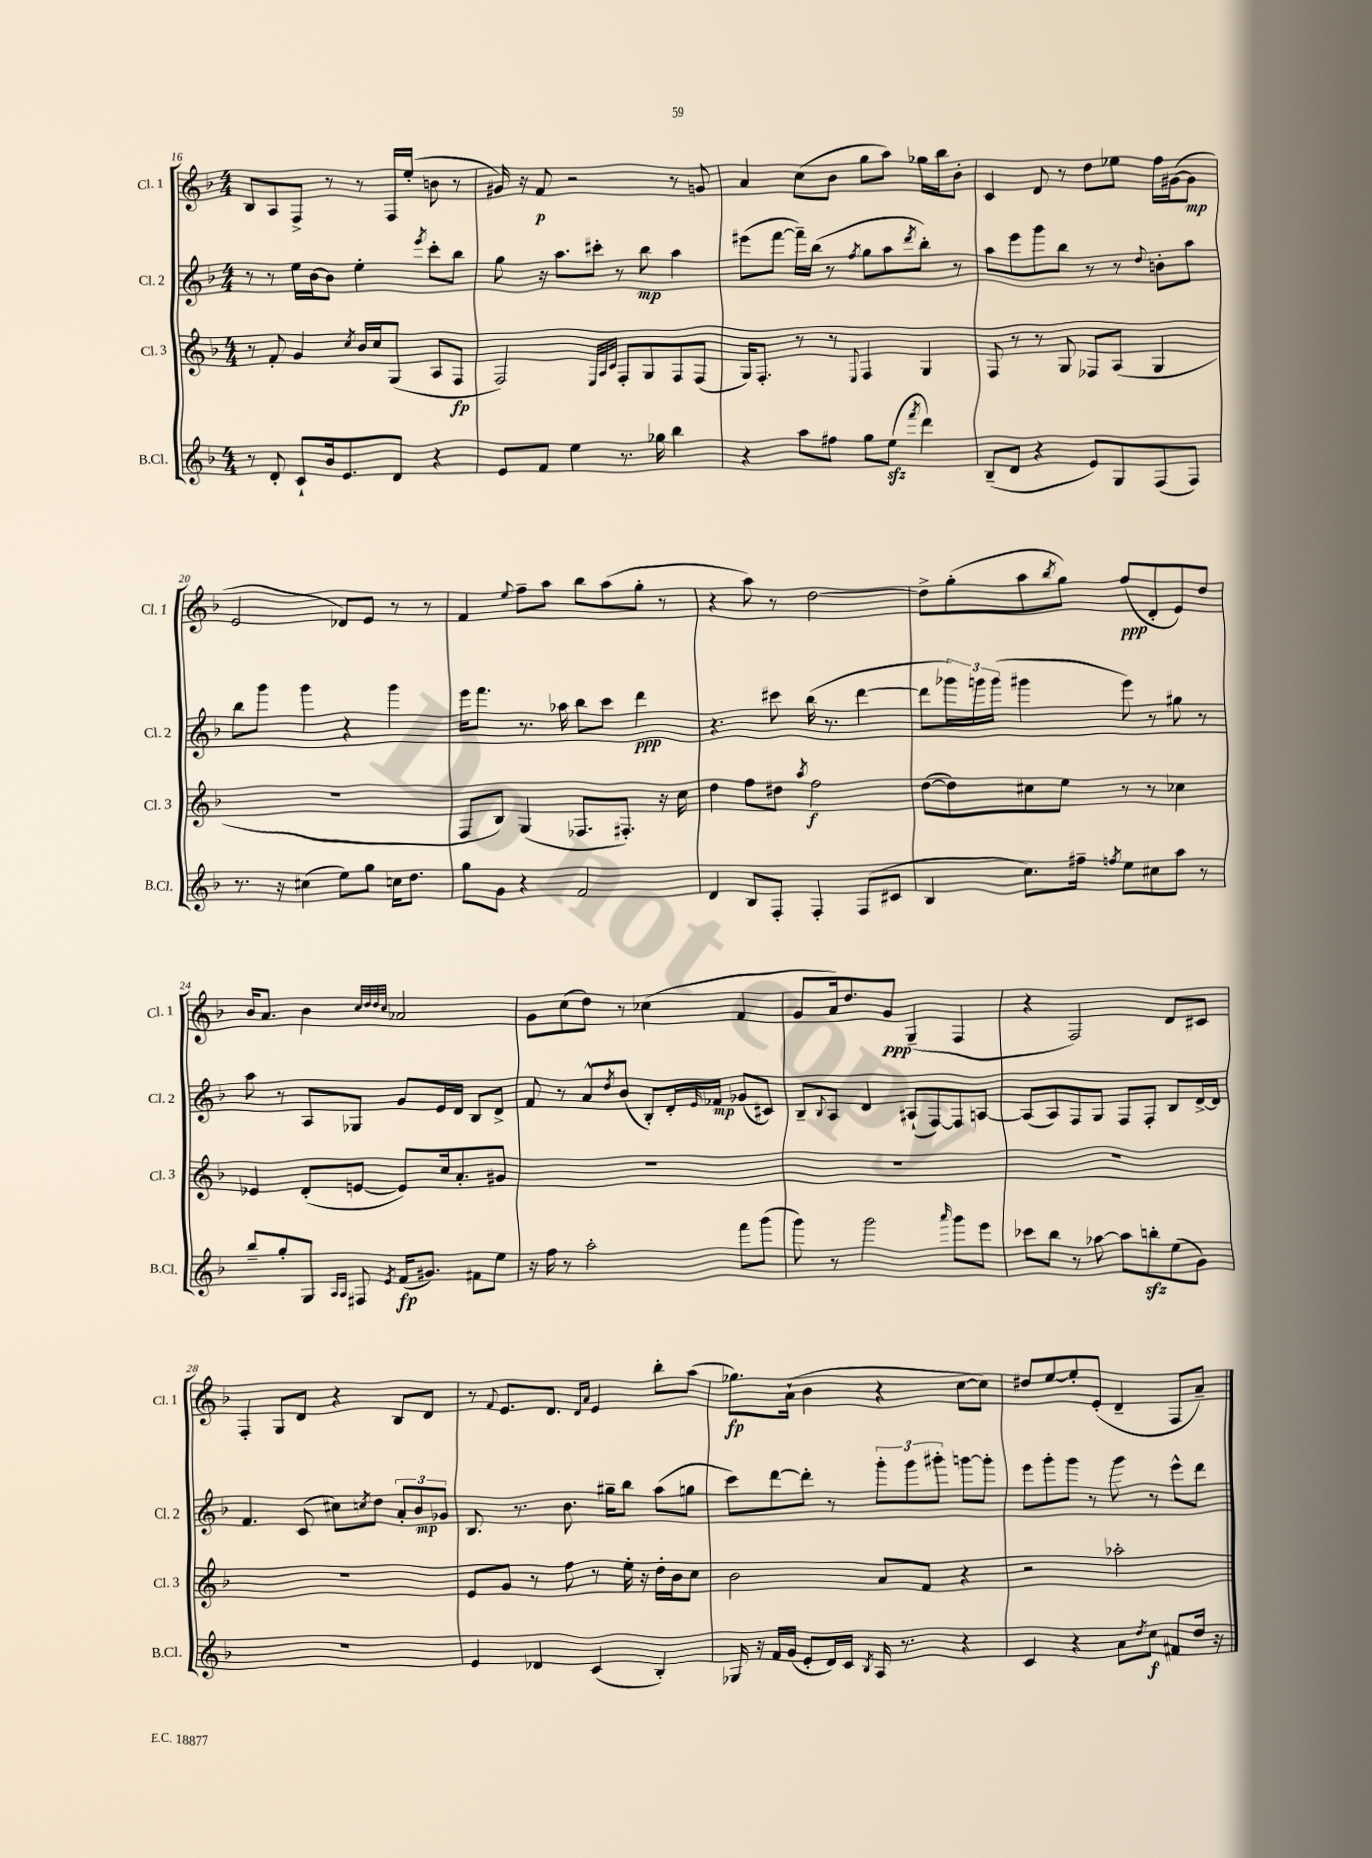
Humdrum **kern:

**kern	**dynam	**kern	**dynam	**kern	**dynam	**kern	**dynam
*part4	*part4	*part3	*part3	*part2	*part2	*part1	*part1
*staff4	*staff4	*staff3	*staff3	*staff2	*staff2	*staff1	*staff1
*I"B.Cl.	*	*I"Cl. 3	*	*I"Cl. 2	*	*I"Cl. 1	*
*I'B.Cl.	*	*I'Cl. 3	*	*I'Cl. 2	*	*I'Cl. 1	*
*clefG2	*	*clefG2	*	*clefG2	*	*clefG2	*
*k[b-]	*	*k[b-]	*	*k[b-]	*	*k[b-]	*
*M4/4	*	*M4/4	*	*M4/4	*	*M4/4	*
=16	=16	=16	=16	=16	=16	=16	=16
8r	.	8r	.	8r	.	8B-/L	.
8d'/	.	8f'/	.	8r	.	8A/	.
8c`/L	.	4g/	.	16ee\LL	.	8F^/J	.
.	.	.	.	[16b-\J	.	.	.
16b-/k	.	.	.	8b-\J]	.	8r	.
8.e/	.	.	.	.	.	.	.
.	.	8qcc/	.	.	.	.	.
.	.	16b-/LL	.	4ee'\	.	8r	.
.	.	16cc/J	.	.	.	.	.
8d/J	.	(8G/J	.	.	.	16F/LL	.
.	.	.	.	.	.	(16ee'/JJ	.
.	.	.	.	8qeee/	.	.	.
4r	.	8A/L	.	8ccc'\L	.	8bn\	.
.	.	8F/J	fp	8bb-\J	.	8r	.
=17	=17	=17	=17	=17	=17	=17	=17
8e/L	.	2F/)	.	8gg\	.	16g#X/)	.
.	.	.	.	.	.	16r	.
8f/J	.	.	.	16r	.	8f/	p
.	.	.	.	8.aa\L	.	.	.
4ee\	.	.	.	.	.	2r	.
.	.	.	.	8ccc#X'\J	.	.	.
.	.	32qqE/LLL	.	.	.	.	.
.	.	32qqA/	.	.	.	.	.
.	.	32qqc/JJJ	.	.	.	.	.
8.r	.	8F'/L	.	8r	.	.	.
.	.	8G/	.	8bb-\	mp	.	.
16gg-X\	.	.	.	.	.	.	.
4bb-\	.	8F/	.	4aa\	.	8r	.
.	.	(8F/J	.	.	.	8gn/	.
=18	=18	=18	=18	=18	=18	=18	=18
4r	.	16G/KL)	.	(8eee#X\L	.	4a/	.
.	.	8.F'/J	.	.	.	.	.
.	.	.	.	[8fff\J	.	.	.
8aa\L	.	8r	.	16fff~\LL])	.	(8cc\L	.
.	.	.	.	(16bb-\JJ	.	.	.
8ff#X\J	.	8r	.	8r	.	8b-\J	.
.	.	8qqE/	.	8qff/	.	.	.
8gg\L	.	4F/	.	8gg\L	.	8gg\L	.
(8eezz\J	.	.	.	8aa\	.	8aa\J)	.
8qfff/	.	.	.	8qddd/	.	.	.
4ddd\)	.	4G/	.	8bb-'\J)	.	16gg-X\LL	.
.	.	.	.	.	.	16bb-\J	.
.	.	.	.	8r	.	8b-'\J	.
=19	=19	=19	=19	=19	=19	=19	=19
(8B-~/L	.	8F/	.	8aa\L	.	4c/	.
8d/J	.	8r	.	8eee\	.	.	.
4r	.	8r	.	8ggg\	.	8d/	.
.	.	8G/	.	8bb-\J	.	8r	.
8e/L)	.	8F-X/L	.	8r	.	8dd\L	.
8G/	.	(8A/J	.	8r	.	8ee-X\J	.
.	.	.	.	8qqdd/	.	.	.
(8F/	.	4G/	.	8bn'\L	.	16ff\LL	.
.	.	.	.	.	.	([16g#X\J	.
8F/J)	.	.	.	8aa\J	.	8g#\J]	mp
!!LO:LB:g=z
=20	=20	=20	=20	=20	=20	=20	=20
8.r	.	1r	.	8bb-\L	.	2e/	.
.	.	.	.	8ggg\J	.	.	.
16r	.	.	.	.	.	.	.
(4cc#X\	.	.	.	4ggg\	.	.	.
8ee\L)	.	.	.	4r	.	8d-X/L)	.
8gg\J	.	.	.	.	.	8e/J	.
16ccn\KL	.	.	.	4ggg\	.	8r	.
8.dd\J	.	.	.	.	.	.	.
.	.	.	.	.	.	8r	.
=21	=21	=21	=21	=21	=21	=21	=21
8gg\L	.	8F/L	.	16eee\KL	.	4f/	.
.	.	.	.	8.fff\J	.	.	.
8g\J	.	8B-/J)	.	.	.	.	.
.	.	.	.	.	.	8qqee/	.
4r	.	(4G/	.	8.r	.	8ff~\L	.
.	.	.	.	.	.	8aa\J	.
.	.	.	.	16aa-X\	.	.	.
2f/	.	8.F-X/L	.	8bb-\L	.	8bb-\L	.
.	.	.	.	8ccc\J	.	(8aa\	.
.	.	8.F#X'/J)	.	.	.	.	.
.	.	.	.	4ddd\	ppp	8gg'\J	.
.	.	16r	.	.	.	8r	.
.	.	16cc\	.	.	.	.	.
=22	=22	=22	=22	=22	=22	=22	=22
4d/	.	4dd\	.	4.r	.	4r	.
8B-/L	.	8ff\L	.	.	.	8aa\)	.
8F'/J	.	8dd#X\J	.	8ccc#X\	.	8r	.
.	.	8qaa/	.	.	.	.	.
4F'/	.	2ff\	f	(16bb-\	.	[2dd\	.
.	.	.	.	8.r	.	.	.
(8F/L	.	.	.	[4ddd\	.	.	.
8c#X/J	.	.	.	.	.	.	.
=23	=23	=23	=23	=23	=23	=23	=23
4B-/	.	([8dd\L	.	8ddd\L]	.	8dd^\L]	.
.	.	8dd\])	.	24ggg-X\L)	.	(8gg'\	.
.	.	.	.	24gggn\	.	.	.
.	.	.	.	(24ggg\JJ	.	.	.
8.cc\L)	.	8cc#X\	.	4ggg#X\	.	8aa\	.
.	.	.	.	.	.	8qbb-/	.
.	.	8ee\J	.	.	.	8gg\J)	.
16ff#X~\Jk	.	.	.	.	.	.	.
8qffn/	.	.	.	.	.	.	.
8ee\L	.	8r	.	8eee\)	.	(8ff/L	ppp
8cc#X\	.	8r	.	8r	.	8d'/	.
8aa\J	.	4cc-X\	.	8gg#X\	.	8e/)	.
8r	.	.	.	8r	.	8dd/J	.
!!LO:LB:g=z
=24	=24	=24	=24	=24	=24	=24	=24
8bb-~/L	.	4e-X/	.	8aa\	.	16b-/KL	.
.	.	.	.	.	.	8.a/J	.
8gg'/	.	.	.	8r	.	.	.
8G/J	.	(8d'/L	.	8A/L	.	4b-\	.
16qqA/LL	.	.	.	.	.	.	.
16qqA/JJ	.	.	.	.	.	.	.
8F#X/	.	[8en/J	.	8G-X/J	.	.	.
.	.	.	.	.	.	32qqcc/LLL	.
.	.	.	.	.	.	32qqdd/	.
.	.	.	.	.	.	32qqdd/	.
8qe/	.	.	.	.	.	32qqcc/JJJ	.
(16f/KL	fp	8e/L])	.	8g/L	.	2a-X/	.
8.g#X/J)	.	.	.	.	.	.	.
.	.	16cc/k	.	16e/L	.	.	.
.	.	8.a'/	.	16d/JJ	.	.	.
8f#X\L	.	.	.	8B-/L	.	.	.
8ee\J	.	8g#X/J	.	8d^/J	.	.	.
=25	=25	=25	=25	=25	=25	=25	=25
16r	.	1r	.	8f/	.	8g\L	.
16ff\	.	.	.	.	.	.	.
8r	.	.	.	8r	.	(8cc\	.
2aa'\	.	.	.	8a^^/L	.	8dd\J)	.
.	.	.	.	8qdd/	.	.	.
.	.	.	.	(8b-/J	.	8r	.
.	.	.	.	8B-'/L)	.	(4cc-X\	.
.	.	.	.	16d'/L	.	.	.
.	.	.	.	16qqe/	.	.	.
.	.	.	.	16f-X/JJ	mp	.	.
8fff\L	.	.	.	(8g-X/L	.	4f/	.
(8ggg\J	.	.	.	8c#X/J)	.	.	.
=26	=26	=26	=26	=26	=26	=26	=26
8ggg\)	.	1r	.	8B-~/L	.	8g/L	.
.	.	.	.	8qqB-/	.	.	.
8r	.	.	.	8A/J	.	16a/k)	.
.	.	.	.	.	.	8.dd/	.
2ggg\	.	.	.	4d/	.	.	.
.	.	.	.	.	.	8g/J	ppp
.	.	.	.	(8A#X`/L	.	(4G~/	.
.	.	.	.	[8F/)	.	.	.
16qqaaa/	.	.	.	.	.	.	.
8ggg\L	.	.	.	8F/]	.	4F/	.
8eee\J	.	.	.	[8An/J	.	.	.
=27	=27	=27	=27	=27	=27	=27	=27
8ccc-X\L	.	1r	.	(8A/L]	.	4r	.
8bb-\J	.	.	.	8A/)	.	.	.
8r	.	.	.	8F/	.	2F/)	.
[8aa-X\	.	.	.	8G/J	.	.	.
8aa-\L]	.	.	.	8F/L	.	.	.
8bbnzz'\	.	.	.	8F'/J	.	.	.
(8ee\	.	.	.	8B-/L	.	8d/L	.
8g\J)	.	.	.	[16d^/L	.	8c#X/J	.
.	.	.	.	16d/JJ]	.	.	.
!!LO:LB:g=z
=28	=28	=28	=28	=28	=28	=28	=28
1r	.	1r	.	4.f/	.	4F'/	.
.	.	.	.	.	.	8G/L	.
.	.	.	.	(8c/	.	8d/J	.
.	.	.	.	8cc#X\L)	.	4r	.
.	.	.	.	8qccn/	.	.	.
.	.	.	.	8dd\J	.	.	.
.	.	.	.	12a'/L	.	8B-/L	.
.	.	.	.	12b-/	mp	.	.
.	.	.	.	.	.	8d/J	.
.	.	.	.	12g-X/J	.	.	.
=29	=29	=29	=29	=29	=29	=29	=29
4e/	.	8e/L	.	8.B-/	.	8r	.
.	.	.	.	.	.	8qqf/	.
.	.	8g/J	.	.	.	8.e/L	.
.	.	.	.	8.r	.	.	.
4d-X/	.	8r	.	.	.	.	.
.	.	.	.	.	.	8.d/J	.
.	.	8ff\	.	8.b-\	.	.	.
.	.	.	.	.	.	16qqd/LL	.
.	.	.	.	.	.	16qqa/JJ	.
(4c/	.	8r	.	.	.	4e/	.
.	.	.	.	16gg#X~\KL	.	.	.
.	.	16ee'\	.	8bb-\J	.	.	.
.	.	16r	.	.	.	.	.
4B-'/)	.	16dd'\LL	.	(8aa\L	.	8bb-'\L	.
.	.	16b-\J	.	.	.	.	.
.	.	8cc\J	.	8ggn\J	.	(8aa\J	.
=30	=30	=30	=30	=30	=30	=30	=30
16G-X/	.	2b-\	.	8ccc\L)	.	8.gg-X\L)	fp
16r	.	.	.	.	.	.	.
16f/LL	.	.	.	[8ddd\	.	.	.
(16g/JJ	.	.	.	.	.	(16a`\Jk	.
8e'/L	.	.	.	8ddd'\J]	.	4b-\	.
16d/L)	.	.	.	8r	.	.	.
16c/JJ	.	.	.	.	.	.	.
8qB-/	.	.	.	.	.	.	.
16A/	.	8a/L	.	12ggg'\L	.	4r	.
8.r	.	.	.	.	.	.	.
.	.	.	.	12ggg\	.	.	.
.	.	8f/J	.	.	.	.	.
.	.	.	.	12ggg#X'\J	.	.	.
4r	.	4r	.	[8gggn\L	.	[8cc\L	.
.	.	.	.	8ggg'\J]	.	8cc\J])	.
=31	=31	=31	=31	=31	=31	=31	=31
4c/	.	2r	.	8eee\L	.	8dd#X/L	.
.	.	.	.	8ggg'\	.	[8ee/	.
4r	.	.	.	8ggg\J	.	8ee'/]	.
.	.	.	.	8r	.	(8e'/J	.
8a\L	.	2aa-X'\	.	8ggg\	.	4d~/	.
8qdd/	.	.	.	.	.	.	.
8cc\J	f	.	.	8r	.	.	.
8f#X/L	.	.	.	8eee^^\L	.	8F/L	.
16dd/Jk	.	.	.	8ddd\J	.	8a~/J)	.
16r	.	.	.	.	.	.	.
==	==	==	==	==	==	==	==
*-	*-	*-	*-	*-	*-	*-	*-
